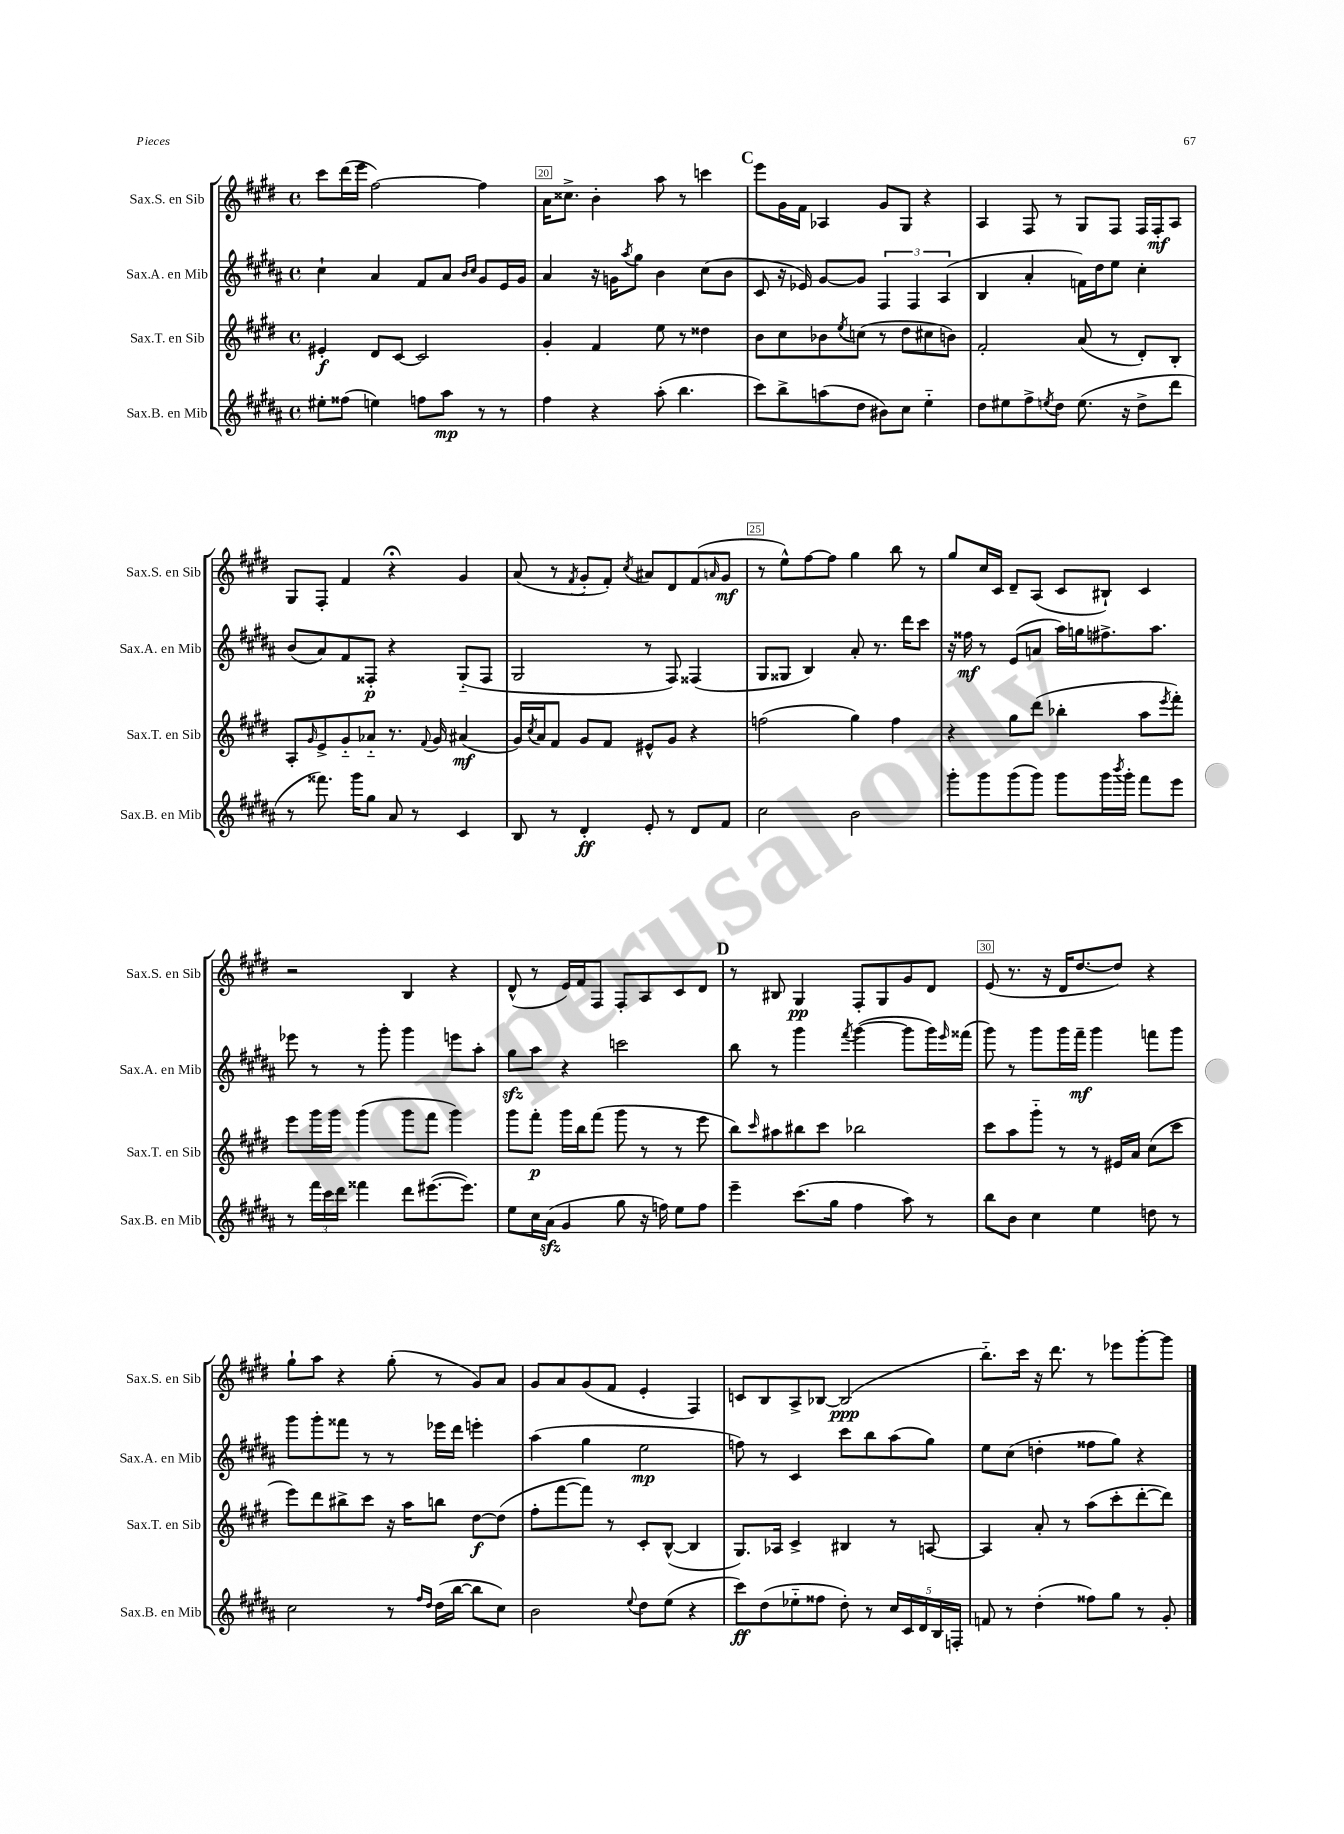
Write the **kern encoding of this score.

**kern	**kern	**kern	**kern
*staff4	*staff3	*staff2	*staff1
*clefG2	*clefG2	*clefG2	*clefG2
*k[f#c#g#d#a#]	*k[f#c#g#d#]	*k[f#c#g#d#a#]	*k[f#c#g#d#]
*M4/4	*M4/4	*M4/4	*M4/4
*met(c)	*met(c)	*met(c)	*met(c)
8ee#'\L	4e#'/	4cc#`\	8ccc#\L
(8ff##\J	.	.	(16ddd#\L
.	.	.	16eee\JJ
4ee\)	8d#/L	4a#/	[2ff#\)
.	[8c#/J	.	.
8ff\L	2c#/]	8f#/L	.
8aa#\J	.	8a#/J	.
.	.	16qqb/LL	.
.	.	16qqcc#/JJ	.
8r	.	8g#/L	4ff#\]
8r	.	16e/L	.
.	.	16g#/JJ	.
=	=	=	=
4ff#\	4g#'/	4a#/	16a\LK
.	.	.	8.cc##^\J
4r	4f#/	16r	4b'\
.	.	16g\LK	.
.	.	8qaa#/	.
.	.	8gg#\J	.
(8aa#'\	8ee\	4b\	8aa\
4.bb\	8r	.	8r
.	4dd##\	(8cc#\L	4ccc\
.	.	8b\J	.
=	=	=	=
8ccc#\L)	8b\L	8c#/	8eee\L
8bb^\	8cc#\	16r	16g#\L
.	.	16e-/)	16f#\JJ
(8aa\	8b-\	[8g#/L	4A-/
.	8qee/	.	.
8dd#\J	(8cc\J	8g#/]J	.
8b#\L)	8r	6F#/	8g#/L
8cc#\J	8dd#\L	.	8G#/J
.	.	6F#/	.
4ee'~\	8cc#\	.	4r
.	.	(6A#/	.
.	8b\J)	.	.
=	=	=	=
8dd#\L	2f#'/	4B/	4A/
8ee#\	.	.	.
8ff#^\	.	4a#'/	8F#/
8qee/	.	.	.
8dd#\J	.	.	8r
(8.ee\	(8a/	16f\LL)	8G#/L
.	.	16dd#\J	.
.	8r	8ee\J	8F#/J
16r	.	.	.
8dd#^\L	8d#'/L)	4cc#'\	16F#/LL
.	.	.	16F#'/J
8ddd#\J	8B'/J	.	8A/J
=	=	=	=
8r	8A'/L	(8b/L	8G#/L
.	16qqg#/	.	.
8.fff##\)	8e^/	8a#/)	8F#'/J
.	8g#'~/	8f#/	4f#/
16ggg#\LK	.	.	.
8gg#\J	8a-'~/J	8F##'/J	.
8a#/	8.r	4r	4r;
8r	.	.	.
.	8qqf#/	.	.
.	16g#/	.	.
4c#/	(4a#/	(8G#'~/L	4g#/
.	.	8F##/J	.
=	=	=	=
8B/	16g#/LL)	2G#/	(8a/
.	8qcc#/	.	.
.	16a/J	.	.
8r	8f#/J	.	8r
.	.	.	8qf#/
4d#'/	8g#/L	.	8g#'/L
.	8f#/J	.	8f#'/J)
.	.	.	8qcc#/
8e'/	8e#^^/L	8r	8a#/L
8r	8g#/J	8F#/)	8d#/
8d#/L	4r	(4F##/	(8f#/
.	.	.	16qqa/
8f#/J	.	.	8g#/J
=	=	=	=
2cc#\	(2ff\	8G#/L	8r
.	.	8G##/J	8ee^^\L)
.	.	4B/)	[8ff#\
.	.	.	8ff#\]J
2b\	4gg#\)	8a#'/	4gg#\
.	.	8.r	.
.	4ff\	.	8bb\
.	.	16ddd#\LK	.
.	.	8ccc#\J	8r
=	=	=	=
8ggg#'\L	4r	16r	8gg#/L
.	.	16ff##\	.
8ggg#\	.	8r	16cc#/L
.	.	.	16c#/JJ
(8ggg#\	8gg#\L	(8e/L	8d#~/L
8ggg#\J)	(8ddd#\J	8a/J	(8A/J
8ggg#\L	4bb-'\	16aa#\LL)	8c#/L
.	.	16gg\J	.
16ggg#\L	.	8.ff#^\	8B#`/J)
8qbbb/	.	.	.
16ggg#'\JJ	.	.	.
8fff#\L	8aa\L	.	4c#/
.	.	8.aa#\J	.
.	8qeee/	.	.
8eee\J	8fff#'\J)	.	.
=	=	=	=
8r	8eee\L	8eee-\	2r
24fff#\LL	16ggg#\L	8r	.
24ccc#\	.	.	.
.	16ggg#\JJ	.	.
24ddd#\JJ	.	.	.
4fff##\	(4ggg#\	8r	.
.	.	8ggg#'\	.
8ddd#\L	8ggg#\L	4ggg#\	4B/
([8.eee#\	8fff#\J	.	.
.	4ggg#\)	8eee\L	4r
8.eee#\]J)	.	.	.
.	.	8aa#'\J	.
=	=	=	=
8ee\L	8ggg#\L	8gg#\L	(8d#^^/
16cc#\L	8fff#'\J	8aa#\J	8r
(16a#\JJ	.	.	.
4g#/	16ggg#\LL	4r	16e/LL)
.	16bb\J	.	16f#/J
.	(8fff#\J	.	8F#/J
8gg#\	8ggg#\	2ccc\	8F#'/L
16r	8r	.	8A/
16ff\)	.	.	.
8ee\L	8r	.	8c#/
8ff\J	8eee\	.	8d#/J
=	=	=	=
4eee~\	8bb\L)	8bb\	8r
.	16qqccc#/	.	.
.	8aa#\	8r	8B#/
(8.ccc#\L	8bb#\	4ggg#\	4G#/
.	8ccc#\J	.	.
16gg#\Jk	.	.	.
.	.	8qfff#/	.
4ff#\	2bb-\	([4ggg#\	8F#'/L
.	.	.	8G#/
8aa#\)	.	8ggg#\]L	8g#/
8r	.	16ggg#\L)	8d#/J
.	.	16qqeee/	.
.	.	(16fff##\JJ	.
=	=	=	=
8bb\L	8ccc#\L	8ggg#\)	(8e/
8b\J	8aa\	8r	8.r
4cc#\	8ggg#'~\J	8ggg#\L	.
.	.	.	16r
.	8r	16ggg#\L	16d#/LK
.	.	16fff#~\JJ	[8.dd#/
4ee\	8r	4ggg#\	.
.	16e#/LL	.	8dd#/]J)
.	16a/JJ	.	.
8dd\	(8cc#\L	8fff\L	4r
8r	8ccc#\J	8ggg#\J	.
=	=	=	=
2cc#\	8eee\L)	8ggg#\L	8gg#`\L
.	8ddd#\	8ggg#'\	8aa\J
.	8bb#^\	8fff##\J	4r
.	8ccc#\J	8r	.
8r	16r	8r	(8gg#'\
.	16aa\LK	.	.
16qqff#/LL	.	.	.
16qqdd#/JJ	.	.	.
(16dd#\LL	8bb\J	16eee-\LL	8r
[16bb\JJ	.	16ddd#\JJ	.
8bb\]L	[8dd#\L	4eee'\	8g#/L)
8cc#\J)	(8dd#\]J	.	8a/J
=	=	=	=
2b\	8ff#'\L	(4aa#\	8g#/L
.	[8fff#\	.	8a/
.	8fff#\]J)	4gg#\	(8g#/
.	8r	.	8f#/J
8qqee/	.	.	.
8dd#\L	8c#'/L	2ee\	4e'/
(8ee\J	([8B^^/J	.	.
4r	4B/]	.	4F#/)
=	=	=	=
8ccc#\L)	8.G#/L)	8ff\)	8c/L
(8dd#\	.	8r	8B/
.	16A-/Jk	.	.
8ee-'~\	4c#^/	4c#/	8A^/
8ff##\J	.	.	[8B-/J
8dd#'\)	4B#/	8ccc#\L	(2B-/]
8r	.	8bb\	.
20cc#/LL	8r	(8aa#\	.
20c#/	.	.	.
20d#/	.	.	.
.	[8A/	8gg#\J)	.
20B/	.	.	.
20F'/JJ	.	.	.
=	=	=	=
8f/	4A/]	8ee\L	8.bb'~\L)
8r	.	(8cc#\J	.
.	.	.	16ccc#\Jk
(4dd#'\	8a'/	4dd'\	16r
.	.	.	8.ddd#\
.	8r	.	.
8ff##\L)	(8aa\L	8ff##\L	8r
8gg#\J	8ccc#'\	8gg#\J)	8eee-\L
8r	[8ddd#'\	4r	[8ggg#'\
8g#'/	8ddd#\]J)	.	8ggg#\]J
==	==	==	==
*-	*-	*-	*-
